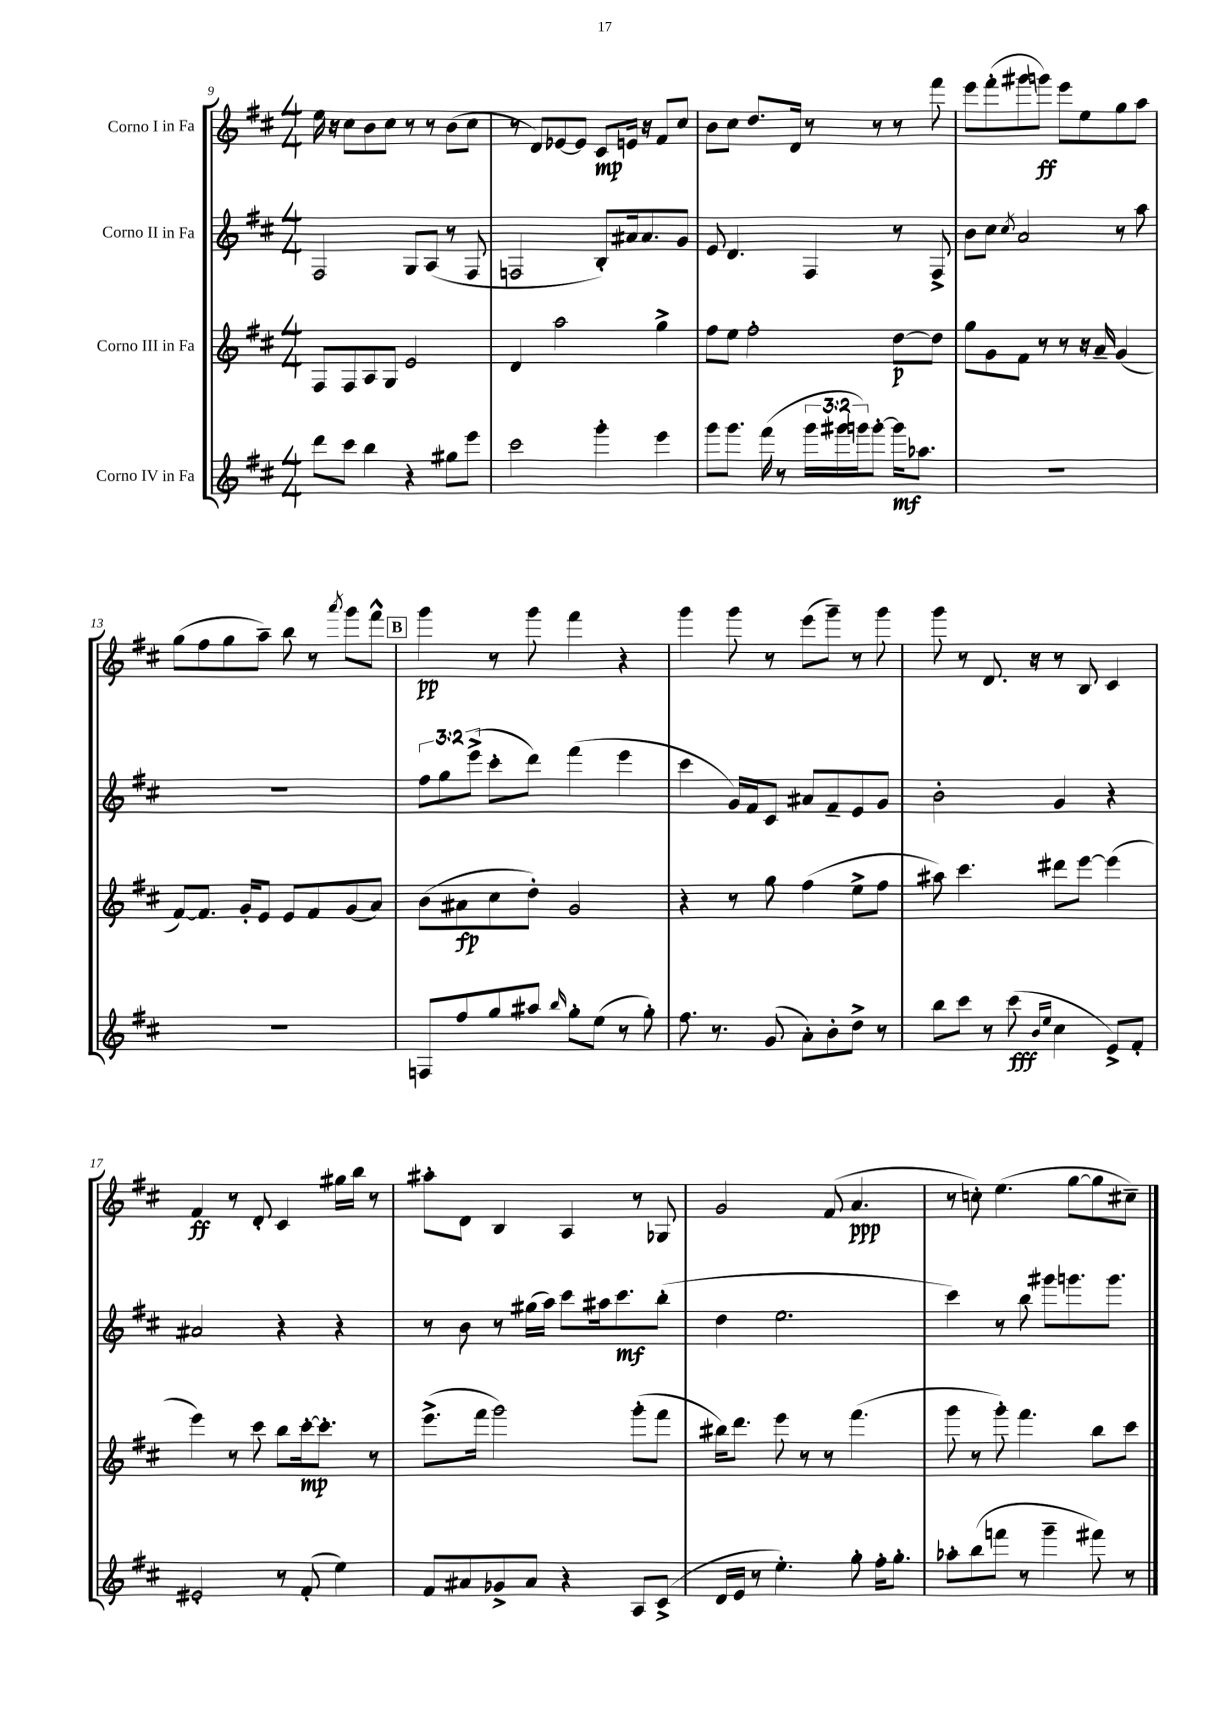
<<
\new StaffGroup <<
\new Staff = "s0" \with { instrumentName = "Corno I in Fa" } {
    \clef treble \key d \major \numericTimeSignature \time 4/4
    e''16 r16 cis''8 b'8 cis''8 r8 r8 b'8( cis''8 |
    r8 d'8) ees'8~ ees'8 cis'8\mp e'16 r16 fis'8 cis''8 |
    b'8 cis''8 d''8. d'16 r8 r8 r8 fis'''8 |
    e'''8 fis'''8-.( gis'''8 g'''8\ff) e'''8 e''8 g''8 a''8 |
    g''8( fis''8 g''8 a''8--) b''8 r8 \acciaccatura { a'''8 } g'''8 fis'''8-^ |
    \mark \markup { \box "B" } g'''4\pp r8 g'''8 fis'''4 r4 |
    g'''4 g'''8 r8 e'''8( g'''8--) r8 g'''8 |
    g'''8 r8 d'8. r16 r8 b8 cis'4 |
    fis'4\ff r8 d'8-. cis'4 gis''16 b''16 r8 |
    ais''8-. d'8 b4 a4 r8 ges8 |
    g'2 fis'8( a'4.\ppp |
    r8 c''8-.) e''4.( g''8~ g''8 cis''8--) \bar "|." |
}
\new Staff = "s1" \with { instrumentName = "Corno II in Fa" } {
    \clef treble \key d \major \numericTimeSignature \time 4/4 \override Staff.TupletNumber.text = #tuplet-number::calc-fraction-text
    fis2 g8 a8( r8 fis8 |
    f2 b8-.) ais'16 ais'8. g'8 |
    e'8 d'4. fis4 r8 fis8-> |
    b'8 cis''8 \acciaccatura { cis''8 } a'2 r8 a''8 |
    R1 |
    \mark \markup { \box "B" } \tuplet 3/2 { fis''8 g''8 e'''8->( } cis'''8-. d'''8) fis'''4( e'''4 |
    cis'''4 g'16) fis'16 cis'8 ais'8 fis'8-- e'8 g'8 |
    b'2-. g'4 r4 |
    ais'2 r4 r4 |
    r8 b'8 r8 gis''16( a''16) cis'''8 ais''16 cis'''8.\mf b''8-.( |
    d''4 e''2. |
    cis'''4) r8 b''8 gis'''8 g'''8. g'''8. \bar "|." |
}
\new Staff = "s2" \with { instrumentName = "Corno III in Fa" } {
    \clef treble \key d \major \numericTimeSignature \time 4/4
    fis8 fis8 a8 g8 e'2 |
    d'4 a''2 g''4-> |
    fis''8 e''8 fis''2-. d''8~\p d''8 |
    g''8 g'8 fis'8 r8 r8 r16 a'16-- g'4( |
    fis'8~) fis'8. g'16-. e'8 e'8 fis'8 g'8( a'8) |
    \mark \markup { \box "B" } b'8( ais'8\fp cis''8 d''8-.) g'2 |
    r4 r8 g''8 fis''4( e''8-> fis''8 |
    ais''8) cis'''4. dis'''8 e'''8~ e'''4( |
    e'''4) r8 cis'''8 b''8 cis'''16~-.\mp cis'''8.-. r8 |
    e'''8.->( fis'''16 g'''2) g'''8-.( fis'''8 |
    bis''16) d'''8. e'''8 r8 r8 fis'''4.( |
    g'''8 r8 g'''8-.) fis'''4. b''8 cis'''8 \bar "|." |
}
\new Staff = "s3" \with { instrumentName = "Corno IV in Fa" } {
    \clef treble \key d \major \numericTimeSignature \time 4/4 \override Staff.TupletNumber.text = #tuplet-number::calc-fraction-text
    d'''8 cis'''8 b''4 r4 gis''8 e'''8 |
    cis'''2 g'''4-. e'''4 |
    g'''8 g'''8. fis'''16( r8 \tuplet 3/2 { g'''16 gis'''16 g'''16) } g'''8~-. g'''16\mf aes''8. |
    R1 |
    R1 |
    \mark \markup { \box "B" } f8 fis''8 g''8 ais''8 \grace { b''16 } g''8-. e''8( r8 g''8-.) |
    fis''8. r8. g'8( a'8-.) b'8-. d''8-> r8 |
    b''8 cis'''8 r8 cis'''8\fff( \grace { b'16 e''16 } cis''4 e'8->) fis'8-. |
    eis'2-. r8 fis'8-.( e''4) |
    fis'8 ais'8 ges'8-> ais'8 r4 a8 cis'8->( |
    d'16 e'16 r8 e''4.-.) g''8-. fis''16-. g''8.-. |
    aes''8-. b''8( f'''8 r8 g'''4-- fis'''8) r8 \bar "|." |
}
>>
>>
\layout { \context { \Score currentBarNumber = #9 } }
